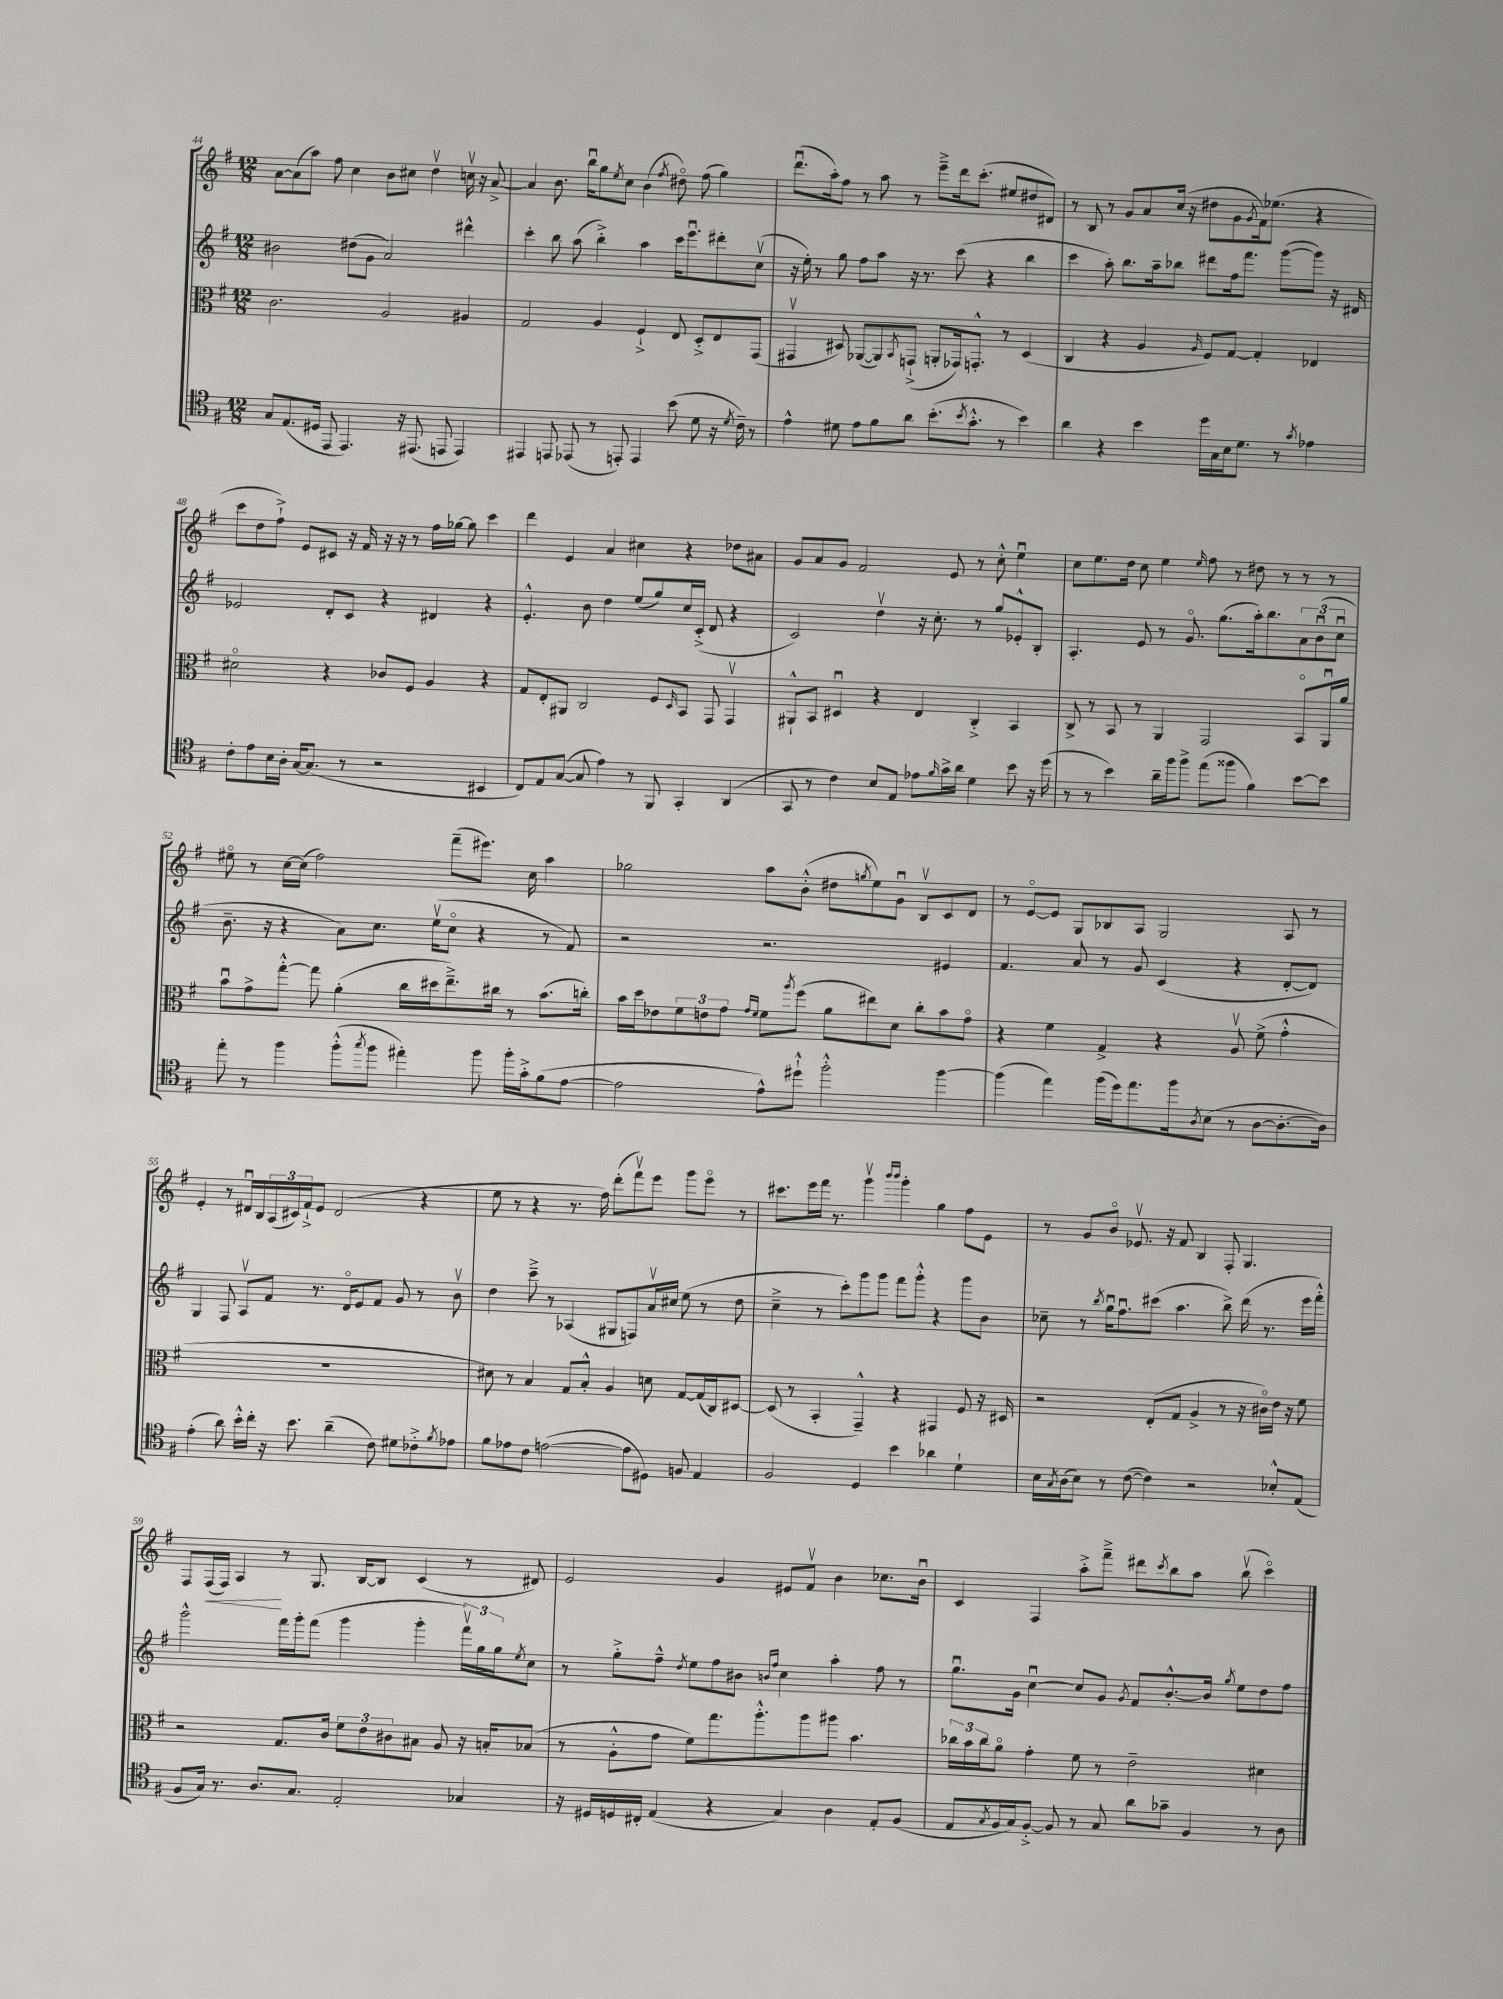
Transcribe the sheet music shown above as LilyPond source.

<<
\new StaffGroup <<
\new Staff = "s0" {
    \clef treble \key g \major \numericTimeSignature \time 12/8
    a'8~ a'8( a''8) fis''8 c''4 b'8 cis''8 d''4\upbow c''16\upbow r16 a'8~-> |
    a'4 b'8. b''16\downbow g''8 \acciaccatura { e''8 } c''8 b'4( \acciaccatura { fis''8 } dis''8\flageolet) fis''8( g''4) |
    d'''8.\downbow( a''16-.) fis''8 r8 a''8 r8 e'''8---> d'''16 c'''8.-.( eis''8 dis''8 dis'8) |
    r8 b8 r8 g'8 a'8 c''16( r16 dis''8 g'8 \acciaccatura { g'8 } fis'16) ees''8.( r4 |
    c'''8 d''8 fis''8-!->) e'8 cis'8 r16 fis'16 r16 r16 r8 fis''16 ges''16~ ges''8 c'''4 |
    d'''4 e'4 a'4 cis''4 r4 des''8 ais'8 |
    g'8 a'8 g'8 fis'2 e'8 r8 c''8-.-^ e''4\downbow |
    c''8 e''8. d''16 c''8 e''4 \grace { e''16 } fis''8 r8 dis''8 r8 r8 r8 |
    eis''8\flageolet r8 c''16~ c''16( fis''2) fis'''8--( eis'''8.) c''16 a''4 |
    ges''2 a''8 b'8-.-^( dis''8 \acciaccatura { g''8 } e''8) g'8\downbow b8\upbow c'8 d'8 |
    r8 e'8~\flageolet e'8 g8 bes8 a8 g2 a8 r8 |
    e'4-. r8 dis'16\downbow b16 \tuplet 3/2 { a16( cis'16) fis'16-!-> } e'8 dis'2( r4 |
    e''8 r8 r4 r8. fis''16) d'''8-.( fis'''8\upbow) e'''8 g'''8 e'''8\flageolet r8 |
    cis'''8. e'''16 fis'''16 r8. g'''4\upbow \grace { b'''16 b'''16 } g'''4-. g''4 fis''8 e'8 |
    r8 g'8 b'8\flageolet ees'8.\upbow r16 fis'8 b4 fis8-. g4. |
    fis8 fis16\<( fis16) a4\! r8 g8. b16~ b8 c'4( r8 dis'8) |
    e'2 g'4 eis'8 fis'8\upbow b'4 ces''8. b'16\downbow |
    c'4 fis4 a''8-.-> fis'''8---> dis'''8 \acciaccatura { c'''8 } b''8 a''8 b''8\upbow( c'''4\flageolet) \bar "|." |
}
\new Staff = "s1" {
    \clef treble \key g \major \numericTimeSignature \time 12/8
    bis'2 dis''8( g'8 a'2) dis'''4-^ |
    c'''4-. b''8 a''8( b''4-.->) a''4 c'''16 e'''8.\downbow dis'''8-. c''8\upbow( |
    r16 e''16-.) r8 g''8 fis''8 a''8 r16 r8. c'''8( r4 b''4 |
    c'''4 a''8-.) b''8. a''16-- bes''8 dis'''8 fis''16 fis'''8. g'''8~( g'''8) r16 dis'16 |
    ees'2 d'8-. c'8 r4 dis'4 r4 |
    e'4.-.-^ b'8 d''4 e''8( g''8) c''16 c'16-.->( d'8 r4 |
    c'2) d''4\upbow r16 c''8.-. r8 g''8 ees'8-.-^ b8-. |
    a4.-. e'8 r8 g'8.\flageolet g''8.( a''16-.) b''8. \tuplet 3/2 { a'8 b'8\downbow( c''8\downbow } |
    b'8.-- r16 r4 a'8) c''8. e''16\upbow( c''8\flageolet r4 r8 fis'8) |
    r2 r2. eis'4 |
    fis'4. a'8 r8 g'8 c'4( r4 d'8~-. d'8) |
    g4 fis8 a8\upbow fis'8 r8. d'16\flageolet e'8 fis'8 g'8 r8 b'8\upbow |
    d''4 c'''8---> r8 aes4( gis8 f8) a'16\upbow cis''16 e''8( r8 d''8 |
    c''4---> r8 c'''8-.) g'''8 g'''8 fis'''8 g'''8-.-^ r4 g'''8 b'8 |
    ces''8-- r8 \acciaccatura { b''8 } g''16\downbow fis''8.\downbow cis'''8( a''4. b''8->) d'''16( r8. e'''16 fis'''16-.-^) |
    g'''2-^ fis'''16 g'''16-. fis'''8( g'''4 g'''4-. \tuplet 3/2 { fis'''16\upbow) g''16 g''16 } \acciaccatura { e''8 } c''8 |
    r8 g''8-.-> fis''8---^ \acciaccatura { d''8 } e''8 fis''8 bis'8 \grace { b'16 fis''16 } c''4 a''4-. fis''8 r8 |
    g''8.\downbow g'16 c''4~\downbow c''8 g'8 \acciaccatura { g'8 } fis'8 b'8.~-.-^ b'16 \acciaccatura { g''8 } e''8 d''8 fis''8 \bar "|." |
}
\new Staff = "s2" {
    \clef alto \key g \major \numericTimeSignature \time 12/8
    c'2. a2 ais4 |
    g2 a4 fis4-!-> e8 d8-.-> e8 g,8( |
    gis,4\upbow dis8) aes,8~( aes,8) \acciaccatura { b,8 } g,8-!->( a,8-. ges,16) g,8.-.-^ r8 dis4( |
    c4 r4 a4 \grace { a16 } fis8) g8~ g4-. ees4 |
    dis'2\flageolet r4 ces'8 fis8 a4 r4 |
    g8 e8-. ais,8 c2 fis8 \grace { d16 } b,8 g,8 g,4\upbow |
    ais,8-!-^ b,8 dis4\downbow r4 e4 c4-.-> b,4 |
    c8-> r8 b,8 r8 a,4 g,2 b,8\flageolet a,16\downbow a'16 |
    b'8\downbow g'8-> g''8~-.-^ g''8 a'4-.( c''16 dis''16 e''8.--->) cis''16 r8 b'8.( c''16-.) |
    b'16 d''16 ees'8 \tuplet 3/2 { fis'8 e'8 g'8 } \grace { g'16 fis'16 } fis'8 \acciaccatura { a''8 } fis''8( a'8 eis''8) d'8 c''8-. b'8 g'8\flageolet |
    r4 fis'4 g4-> r4 a8\upbow fis'8->( g'4-.-^ |
    R1. |
    dis'8) r8 b4 g8 b8-.-^ a4 d'8 g8~ g16( c16) dis8~ |
    dis8( r8 b,4-. g,4---^) r4 gis,4 fis8 r16 dis16 |
    r2 e8-.( g8 a4-> r8 r16 cis'16\flageolet) e'16 r16 fis'8 |
    r2 g8. c'16 \tuplet 3/2 { fis'8 e'8 cis'8 } bis8 a8 r16 b16-. bes8( |
    r8 a8-.-^ g'8 fis'8) g''8. a''8.-.-^ a''8 ais''8 b'4. |
    \tuplet 3/2 { ces''16 b'16 ces''16 } a'8\flageolet g'4-. fis'8 r8 e'2-- dis'4 \bar "|." |
}
\new Staff = "s3" {
    \clef tenor \key g \major \numericTimeSignature \time 12/8
    g8 e8.( dis16 e,8 e,4.) r16 eis,8.( e,8 e,4) |
    eis,4 e,8 ees,8( r8 e,8-.) e,4 b'8( d'8 r16 \acciaccatura { d'8 } c'16--) r8 |
    e'4-^ dis'8 e'8 fis'8 a'8 b'8.-.( \acciaccatura { b'8 } g'8.-.-^ r8 b'4) |
    a'4 r4 b'4 d''16 g16 b16 d'8. r8 \acciaccatura { g'8 } ees'4 |
    c'8-. e'8 b16 a16-. g16~ g8.( r8 r2 bis,4 |
    c8) e8 g8~( g8 e'4) r8 fis,8 g,4-. a,4( |
    g,8 r8 c'4) b8 e8 ees'8 \grace { fis'16 } g'16-> a'16 d'4 b'8 r16 d''16( |
    r8 r8 b'4) a'16-- fis''16 fis''8-> e''8( fisis''8 fis'4) b'8~ b'8 |
    e''8-. r8 fis''4 fis''8-.-^( \acciaccatura { g''8 } fis''8 eis''4-.) fis''8 fis''16-. g'16-.-> fis'8( e'8~ |
    e'2 e'8-^) dis''8-!-^ fis''2-.-^ fis''4~ |
    fis''4( e''4) fis''16( d''16) e''8. fis''16 \acciaccatura { a8 } b8( r8 a8~ a8.~-. a16) |
    e'4-.( a'8) b'16-.-^ c''16-. r16 b'8. a'4--( c'8) dis'8 ces'8-.-> \acciaccatura { fis'8 } ees'8 |
    fis'8 ees'8 c'8 e'2~( e'8 dis8) f8 e4 |
    fis2 d4 b'4 aes'4 d'4-! |
    b16 \acciaccatura { g8 } a16( b8) r8 c'8~( c'4) r2 bes8-.-^ e8( |
    fis8 g16) r8. a8. g8. e2-. ges4 |
    r16 dis16 d16 cis16-. e4( r4 g4) a4 e8-. fis8( |
    e8 \acciaccatura { g8 } fis16 g16) fis8~-.-> fis8 r8 g8 a'8 ges'8-- fis4 r8 a8 \bar "|." |
}
>>
>>
\layout { \context { \Score currentBarNumber = #44 } }
